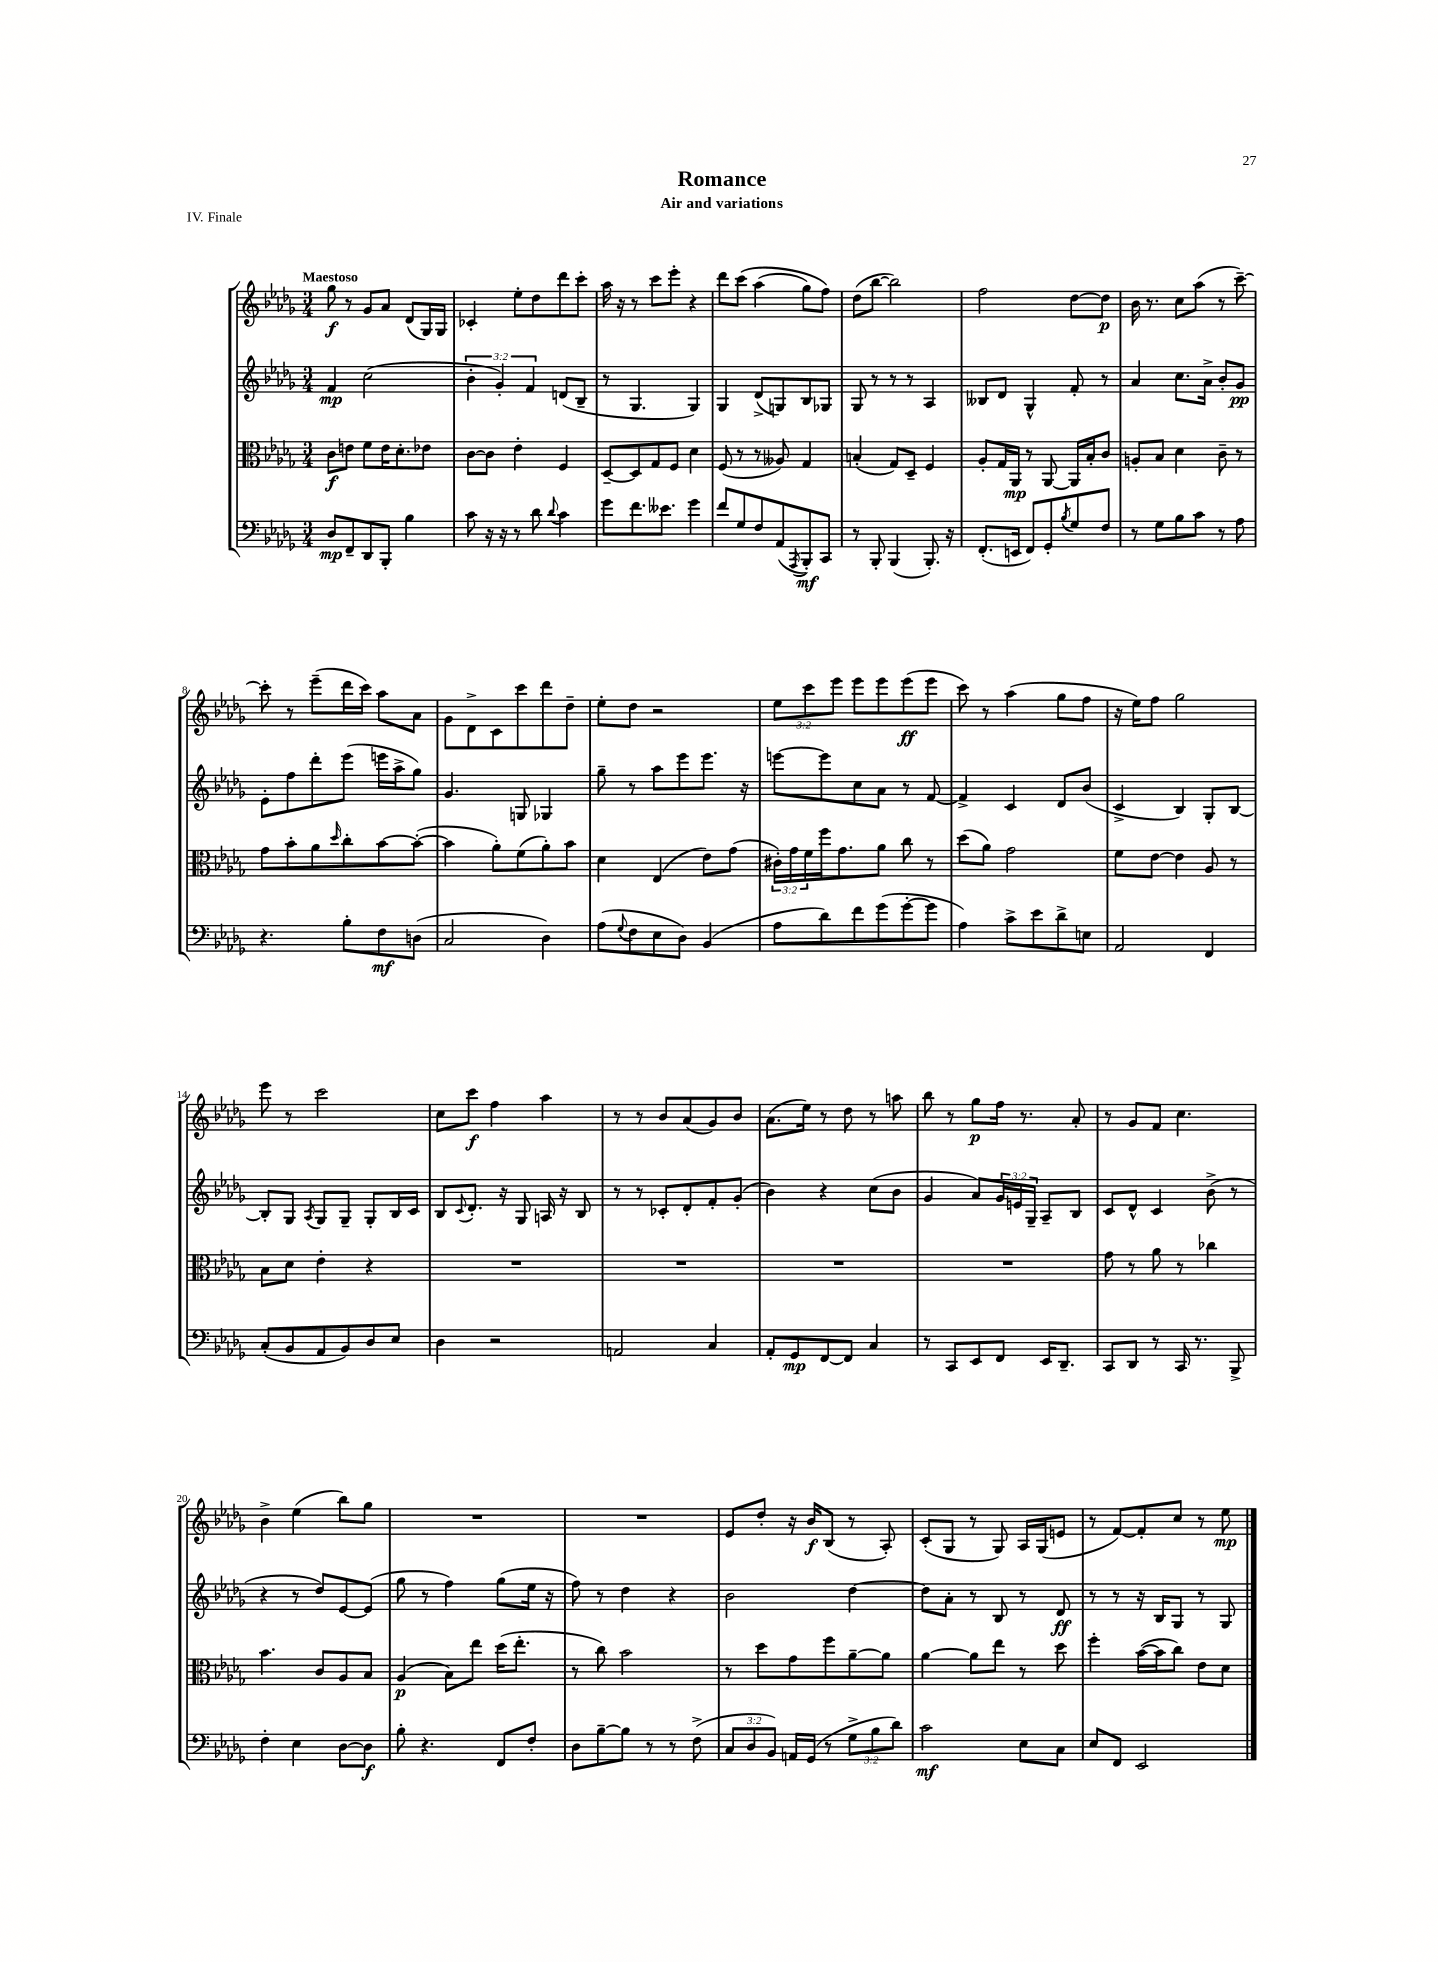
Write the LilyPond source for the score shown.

\header { title = "Romance" subtitle = "Air and variations" piece = "IV. Finale" }
<<
\new StaffGroup <<
\new Staff = "s0" {
    \clef treble \key des \major \numericTimeSignature \time 3/4 \override Staff.TupletNumber.text = #tuplet-number::calc-fraction-text \tempo "Maestoso"
    ges''8\f r8 ges'8 aes'8 des'8( ges16) ges16 |
    ces'4-. ees''8-. des''8 des'''8 c'''8-. |
    aes''16 r16 r8 c'''8 ees'''8-. r4 |
    des'''8 c'''8\( aes''4( ges''8) f''8\) |
    des''8( bes''8~ bes''2) |
    f''2 des''8~ des''8\p |
    bes'16 r8. c''8 aes''8( r8 c'''8~--) |
    c'''8-. r8 ees'''8--( des'''16 c'''16) aes''8 aes'8 |
    ges'8 des'8-> c'8 c'''8 des'''8 des''8-- |
    ees''8-. des''8 r2 |
    \tuplet 3/2 { ees''8 c'''8 ees'''8 } ees'''8 ees'''8 ees'''8\ff( ees'''8 |
    c'''8) r8 aes''4( ges''8 f''8 |
    r16 ees''16) f''8 ges''2 |
    ees'''8 r8 c'''2 |
    c''8 c'''8\f f''4 aes''4 |
    r8 r8 bes'8 aes'8( ges'8) bes'8 |
    aes'8.( ees''16) r8 des''8 r8 a''8 |
    bes''8 r8 ges''8\p f''16 r8. aes'8-. |
    r8 ges'8 f'8 c''4. |
    bes'4-> ees''4( bes''8) ges''8 |
    R2. |
    R2. |
    ees'8 des''8-. r16 bes'16\f bes8( r8 aes8-.) |
    c'8-.( ges8 r8 ges8) aes16 ges16( e'8 |
    r8 f'8~) f'8-. c''8 r8 ees''8\mp \bar "|." |
}
\new Staff = "s1" {
    \clef treble \key des \major \numericTimeSignature \time 3/4 \override Staff.TupletNumber.text = #tuplet-number::calc-fraction-text
    f'4\mp c''2( |
    \tuplet 3/2 { bes'4-. ges'4-.) f'4 } d'8( bes8-- |
    r8 ges4. ges4) |
    ges4 des'8->( g8) bes8 ges8 |
    ges8 r8 r8 r8 aes4 |
    beses8 des'8 ges4-^ f'8-. r8 |
    aes'4 c''8. aes'16-> bes'8-. ges'8\pp |
    ees'8-. f''8 des'''8-. ees'''8( e'''16 aes''16-> ges''8) |
    ges'4. g8 ges4 |
    ges''8-- r8 aes''8 ees'''8 ees'''8. r16 |
    e'''8~ e'''8 c''8 aes'8 r8 f'8~ |
    f'4-> c'4 des'8 bes'8( |
    c'4-> bes4) ges8-. bes8~ |
    bes8-. ges8 \acciaccatura { aes8 } ges8 ges8-- ges8-. bes16 c'16 |
    bes8 \appoggiatura { c'8 } des'8.-. r16 ges8 a16 r16 bes8 |
    r8 r8 ces'8-. des'8-. f'8-. ges'8-.( |
    bes'4) r4 c''8( bes'8 |
    ges'4 aes'8) \tuplet 3/2 { ges'16 e'16 ges16-- } aes8-- bes8 |
    c'8 des'8-^ c'4 bes'8->( r8 |
    r4 r8 des''8) ees'8~ ees'8( |
    ges''8 r8 f''4) ges''8( ees''16 r16 |
    f''8) r8 des''4 r4 |
    bes'2 des''4~ |
    des''8 aes'8-. r8 bes8 r8 des'8\ff |
    r8 r8 r16 bes16 ges8 r8 ges8 \bar "|." |
}
\new Staff = "s2" {
    \clef alto \key des \major \numericTimeSignature \time 3/4 \override Staff.TupletNumber.text = #tuplet-number::calc-fraction-text
    c'8\f e'8 f'8 e'16 des'8.-. ees'8 |
    c'8~ c'8 ees'4-. f4 |
    des8~-- des8 ges8 f8 des'4 |
    f8( r8 r8 aeses8) ges4 |
    b4-.( ges8) des8-- f4 |
    aes8-. ges16 aes,16\mp r8 aes,8~ aes,16 bes16-. c'8 |
    a8-. bes8 des'4 c'8-- r8 |
    ges'8 bes'8-. aes'8 \grace { des''16 } c''8-. bes'8~ bes'8~-.( |
    bes'4 aes'8-.) f'8( aes'8-.) bes'8 |
    des'4 ees4( ees'8) ges'8( |
    \tuplet 3/2 { cis'16-.) ges'16 f'16 } f''16 ges'8. aes'8 c''8 r8 |
    des''8( aes'8) ges'2 |
    f'8 ees'8~ ees'4 aes8 r8 |
    bes8 des'8 ees'4-. r4 |
    R2. |
    R2. |
    R2. |
    R2. |
    ges'8 r8 aes'8 r8 ces''4 |
    bes'4. c'8 aes8 bes8 |
    aes4\p( bes8) ees''8 des''16( ees''8.-. |
    r8 c''8) bes'2 |
    r8 des''8 ges'8 f''8 aes'8~-- aes'8 |
    aes'4~ aes'8 ees''8 r8 des''8 |
    f''4-. bes'16~( bes'16 c''8) ees'8 des'8 \bar "|." |
}
\new Staff = "s3" {
    \clef bass \key des \major \numericTimeSignature \time 3/4 \override Staff.TupletNumber.text = #tuplet-number::calc-fraction-text
    des8\mp f,8-- des,8 bes,,8-. bes4 |
    c'8 r16 r16 r8 des'8 \appoggiatura { des'8 } c'4 |
    ges'8 f'8. eeses'8. ges'4 |
    f'8 ges8 f8 aes,8( \acciaccatura { aes,,8 } bes,,8-.\mf) c,8 |
    r8 bes,,8-. bes,,4( bes,,8.-.) r16 |
    f,8.-.( e,16 f,8) ges,8-. \acciaccatura { bes8 } ges8 f8 |
    r8 ges8 bes8 c'8 r8 aes8 |
    r4. bes8-. f8\mf d8( |
    c2 des4) |
    aes8( \appoggiatura { ges8 } f8 ees8 des8) bes,4( |
    aes8 des'8) f'8 ges'8( ges'8~-. ges'8 |
    aes4) c'8-> ees'8 des'8-> e8 |
    aes,2 f,4 |
    c8-.( bes,8 aes,8 bes,8) des8 ees8 |
    des4 r2 |
    a,2 c4 |
    aes,8-. ges,8\mp f,8~ f,8 c4 |
    r8 c,8 ees,8 f,8 ees,16 des,8.-- |
    c,8 des,8 r8 c,16 r8. bes,,8-> |
    f4-. ees4 des8~ des8\f |
    bes8-. r4. f,8 f8-. |
    des8 bes8~-- bes8 r8 r8 f8->( |
    \tuplet 3/2 { c8 des8 bes,8) } a,16 ges,16( r8 \tuplet 3/2 { ges8-> bes8 des'8) } |
    c'2\mf ees8 c8 |
    ees8 f,8 ees,2 \bar "|." |
}
>>
>>
